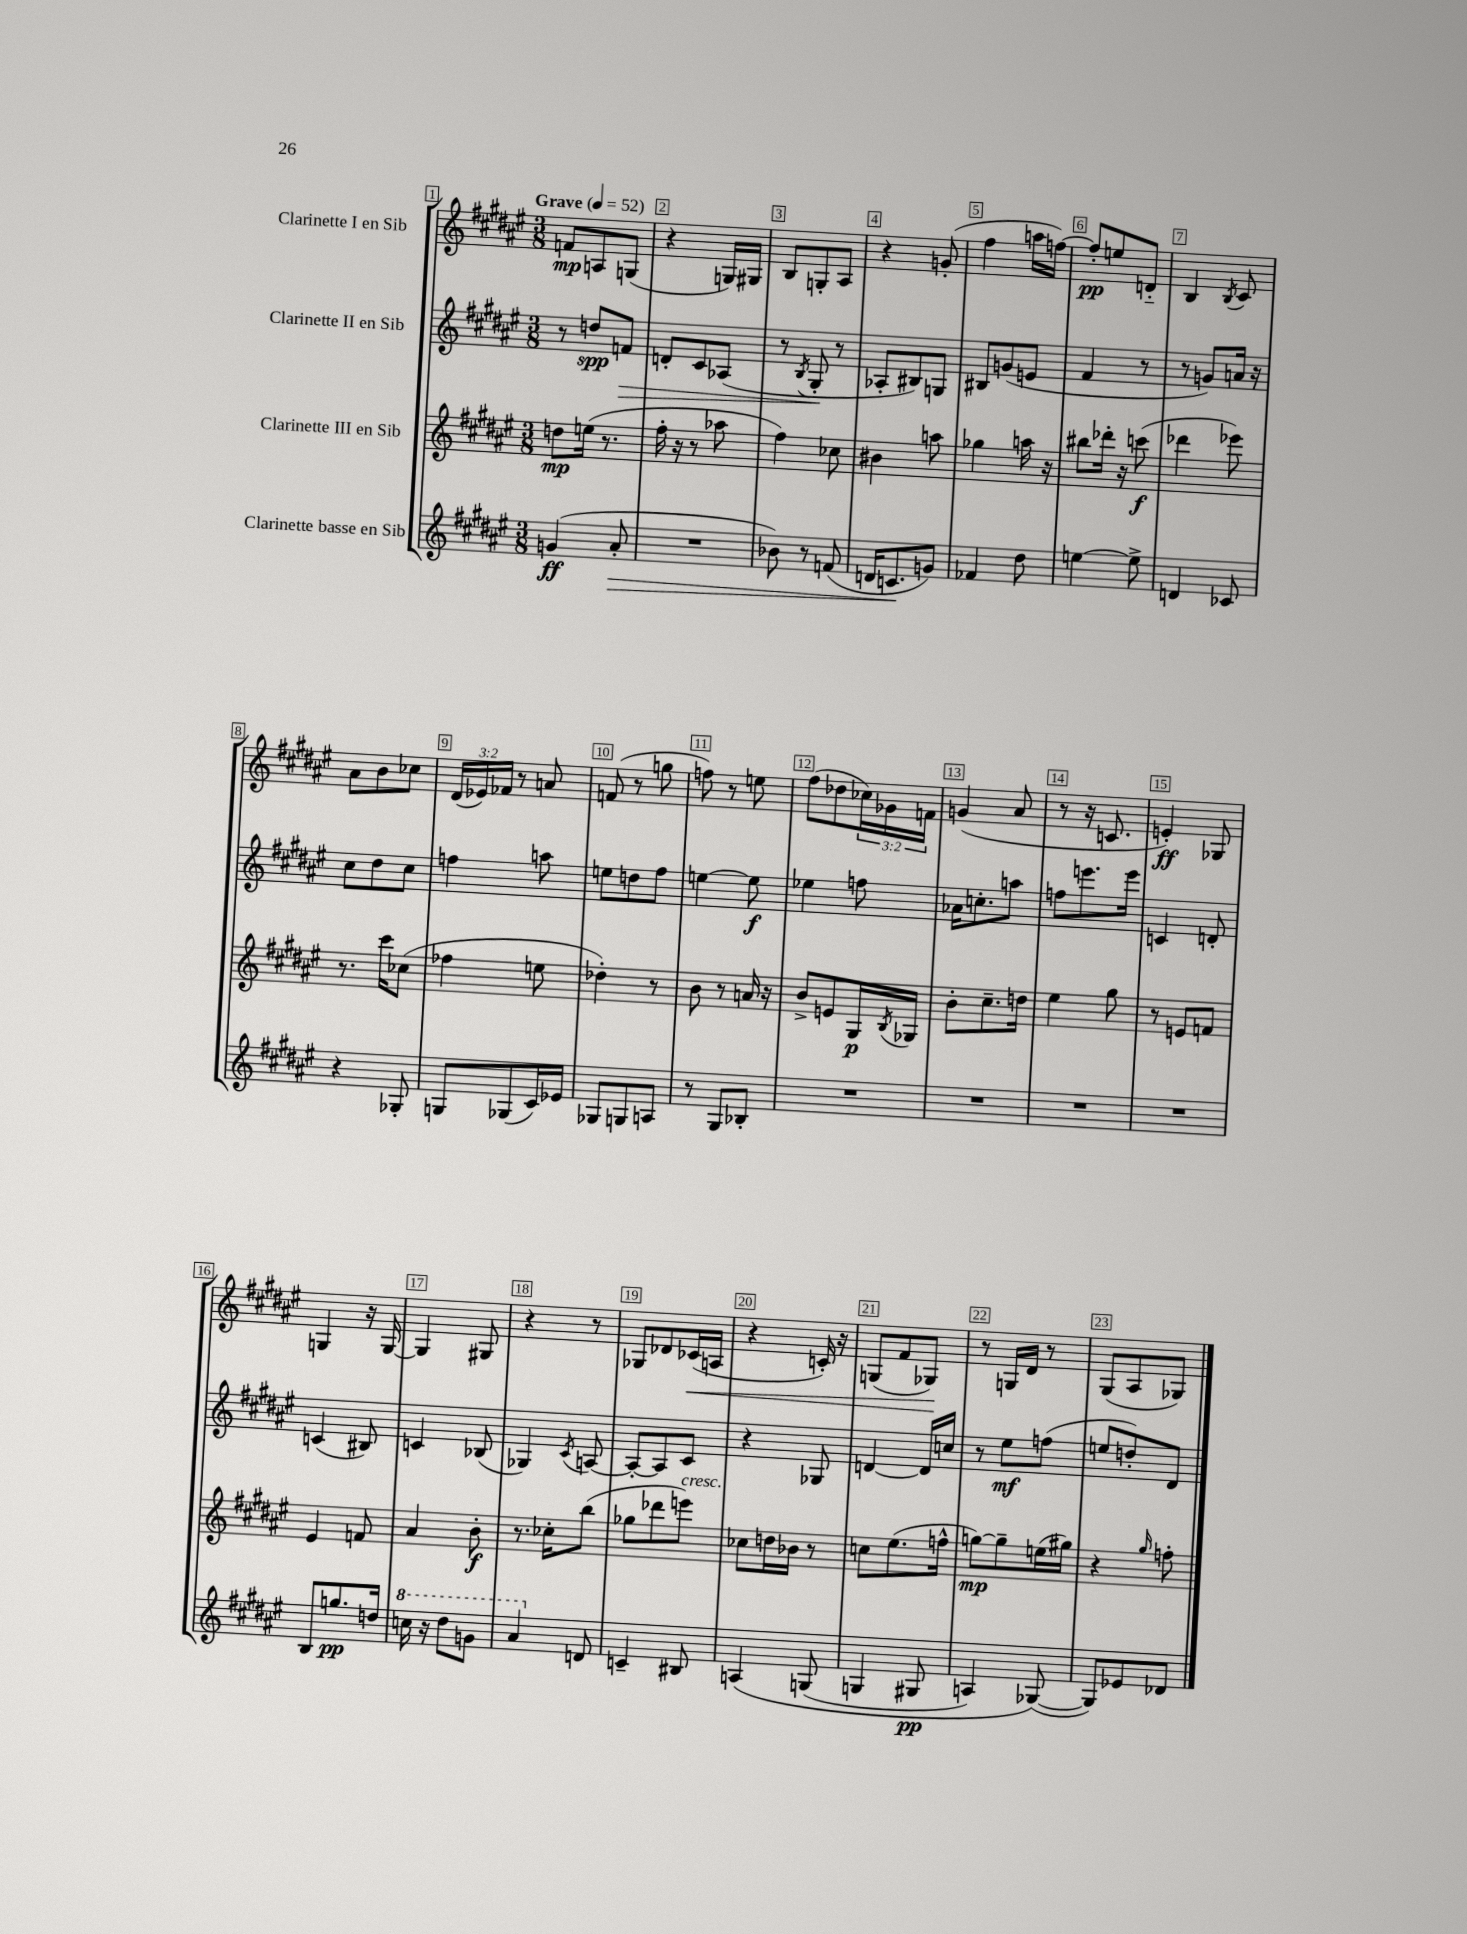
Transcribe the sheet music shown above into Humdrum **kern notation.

**kern	**dynam	**kern	**dynam	**kern	**dynam	**kern	**dynam
*part4	*part4	*part3	*part3	*part2	*part2	*part1	*part1
*staff4	*staff4	*staff3	*staff3	*staff2	*staff2	*staff1	*staff1
*I"Clarinette basse en Sib	*	*I"Clarinette III en Sib	*	*I"Clarinette II en Sib	*	*I"Clarinette I en Sib	*
*clefG2	*	*clefG2	*	*clefG2	*	*clefG2	*
*k[f#c#g#d#a#e#]	*	*k[f#c#g#d#a#e#]	*	*k[f#c#g#d#a#e#]	*	*k[f#c#g#d#a#e#]	*
*M3/8	*	*M3/8	*	*M3/8	*	*M3/8	*
*MM52	*	*MM52	*	*MM52	*	*MM52	*
=1	=1	=1	=1	=1	=1	=1	=1
!	!	!	!	!	!	!LO:TX:a:B:t=Grave	!
(4gn/	ff	8ddn\L	mp	8r	.	8fn/L	mp
.	.	(16een\Jk	.	8ddn/L	spp	8An/	.
.	.	8.r	.	.	.	.	.
!	!LO:HP:b	!	!	!	!LO:HP:b	!	!
8a#'/	>	.	.	8fn/J	>	(8Gn/J	.
=2	=2	=2	=2	=2	=2	=2	=2
4.r	.	16ff#'\	.	8dn'/L	.	4r	.
.	.	16r	.	.	.	.	.
.	.	8r	.	8c#/	.	.	.
.	.	8aa-X\	.	(8A-X/J	.	16Gn/LL)	.
.	.	.	.	.	.	16G#X/JJ	.
=3	=3	=3	=3	=3	=3	=3	=3
8b-X\)	.	4ff#\)	.	8r	.	8B/L	.
.	.	.	.	8qB/	.	.	.
8r	.	.	.	8G#'/	.	8Gn'/	.
(8fn/	.	8cc-X\	.	8r	]	8A#/J	.
=4	=4	=4	=4	=4	=4	=4	=4
16dn/KL	.	4b#X\	.	8A-X'/L	.	4r	.
8.cn/	.	.	.	.	.	.	.
.	.	.	.	8B#X/)	.	.	.
8gn/J)	]	8aan\	.	8Gn/J	.	(8gn'/	.
=5	=5	=5	=5	=5	=5	=5	=5
4f-X/	.	4gg-X\	.	8B#X/L	.	4ff#\	.
.	.	.	.	(8gn/	.	.	.
8dd#\	.	16aan\	.	8en/J	.	16aan\LL	.
.	.	16r	.	.	.	[16ffn\JJ)	.
=6	=6	=6	=6	=6	=6	=6	=6
[4een\	.	8bb#X\L	.	4f#/	.	8ff'/L]	pp
.	.	16ddd-X'\Jk	.	.	.	8een/	.
.	.	16r	.	.	.	.	.
8ee^\]	.	(8cccn\	f	8r	.	8dn/J	.
=7	=7	=7	=7	=7	=7	=7	=7
4dn/	.	4ddd-X\	.	8r	.	4B/	.
.	.	.	.	8gn/L)	.	.	.
.	.	.	.	.	.	8qB/	.
8c-X/	.	8eee-X\)	.	16an/Jk	.	8c#/	.
.	.	.	.	16r	.	.	.
!!LO:LB:g=z
=8	=8	=8	=8	=8	=8	=8	=8
4r	.	8.r	.	8cc#\L	.	8a#\L	.
.	.	.	.	8dd#\	.	8b\	.
.	.	16ccc#\KL	.	.	.	.	.
8G-X'/	.	(8cc-X\J	.	8cc#\J	.	8cc-X\J	.
=9	=9	=9	=9	=9	=9	=9	=9
8Gn/L	.	4ff-X\	.	4ffn\	.	(24d#/LL	.
.	.	.	.	.	.	24e-X/)	.
.	.	.	.	.	.	24f-X/JJ	.
(8G-X/	.	.	.	.	.	8r	.
16c#/L)	.	8een\	.	8aan\	.	8an/	.
16e-X/JJ	.	.	.	.	.	.	.
=10	=10	=10	=10	=10	=10	=10	=10
8G-X/L	.	4dd-X'\)	.	8een\L	.	(8fn/	.
8Gn/	.	.	.	8ddn\	.	8r	.
8An/J	.	8r	.	8ff#\J	.	8ggn\	.
=11	=11	=11	=11	=11	=11	=11	=11
8r	.	8b\	.	[4een\	.	8ffn\)	.
8G#/L	.	8r	.	.	.	8r	.
8B-X'/J	.	16an/	.	8ee\]	f	8een\	.
.	.	16r	.	.	.	.	.
=12	=12	=12	=12	=12	=12	=12	=12
4.r	.	8b^/L	.	4ee-X\	.	(8ff#\L	.
.	.	8en/	.	.	.	8dd-X\	.
.	.	16G#/L	p	8ffn\	.	24cc-X\L)	.
.	.	.	.	.	.	24g-X\	.
.	.	8qB/	.	.	.	.	.
.	.	16G-X/JJ	.	.	.	.	.
.	.	.	.	.	.	24fn\JJ	.
=13	=13	=13	=13	=13	=13	=13	=13
4.r	.	8b'\L	.	16a-X\KL	.	(4gn/	.
.	.	.	.	8.ccn'\	.	.	.
.	.	8.cc#~\	.	.	.	.	.
.	.	.	.	8aan\J	.	8a#/	.
.	.	16ddn\Jk	.	.	.	.	.
=14	=14	=14	=14	=14	=14	=14	=14
4.r	.	4ee#\	.	8ffn\L	.	8r	.
.	.	.	.	8.eeen\	.	16r	.
.	.	.	.	.	.	8.cn/	.
.	.	8gg#\	.	.	.	.	.
.	.	.	.	16eee\Jk	.	.	.
=15	=15	=15	=15	=15	=15	=15	=15
4.r	.	8r	.	4cn/	.	4en'/)	ff
.	.	8en/L	.	.	.	.	.
.	.	8fn/J	.	8dn'/	.	8G-X/	.
!!LO:LB:g=z
=16	=16	=16	=16	=16	=16	=16	=16
8B/L	.	4e#/	.	(4cn/	.	4Gn/	.
8.ggn/	pp	.	.	.	.	.	.
.	.	8fn/	.	8B#X/)	.	16r	.
16ddn/Jk	.	.	.	.	.	[16G/	.
=17	=17	=17	=17	=17	=17	=17	=17
*8va	*	*	*	*	*	*	*
16cccn\	.	4a#/	.	4cn/	.	4G/]	.
16r	.	.	.	.	.	.	.
8ddd#\L	.	.	.	.	.	.	.
8ggn\J	.	8b'\	f	(8B-X/	.	8G#X/	.
=18	=18	=18	=18	=18	=18	=18	=18
4aa#/	.	8.r	.	4G-X/)	.	4r	.
.	.	16cc-X'\KL	.	.	.	.	.
.	.	.	.	8qc#/	.	.	.
*X8va	*	*	*	*	*	*	*
8dn/	.	(8bb\J	.	[8An/	.	8r	.
=19	=19	=19	=19	=19	=19	=19	=19
4cn~/	.	8gg-X\L	.	8A'/L_	.	8G-X/L	.
.	.	8ddd-X\	.	8A/]	.	8d-X/	.
!	!	!LO:TX:a:i:t=cresc.	!	!	!	!	!
!	!	!	!	!	!	!	!LO:HP:b
8B#X/	.	8eeen\J)	.	8c#/J	.	(16c-X/L	<
.	.	.	.	.	.	16An/JJ	.
=20	=20	=20	=20	=20	=20	=20	=20
(4An/	.	8cc-X\L	.	4r	.	4r	.
.	.	16ddn\L	.	.	.	.	.
.	.	16b-X\JJ	.	.	.	.	.
(8Gn/	.	8r	.	8G-X/	.	16cn'/)	.
.	.	.	.	.	.	16r	.
=21	=21	=21	=21	=21	=21	=21	=21
4Gn/	.	8ccn\L	.	[4dn/	.	(8Gn/L	.
.	.	(8.ee#\	.	.	.	8f#/	.
8G#X/	pp	.	.	16d/LL]	.	8G-X/J)	.
.	.	16ffn^^\Jk	.	16ccn/JJ	.	.	.
.	.	.	.	.	.	.	[
=22	=22	=22	=22	=22	=22	=22	=22
4An/)	.	[8ggn\L)	mp	8r	.	8r	.
.	.	8gg~\]	.	8ee#\L	mf	16Gn/LL	.
.	.	.	.	.	.	16d#/JJ	.
([8G-X/)	.	(16een\L	.	(8ffn\J	.	8r	.
.	.	16gg#X\JJ)	.	.	.	.	.
=23	=23	=23	=23	=23	=23	=23	=23
8G-/L])	.	4r	.	8een/L	.	(8G#/L	.
8e-X/	.	.	.	8ddn'/)	.	8A#/	.
.	.	16qqgg#/	.	.	.	.	.
8d-X/J	.	8ffn'\	.	8d#/J	.	8G-X/J)	.
==	==	==	==	==	==	==	==
*-	*-	*-	*-	*-	*-	*-	*-
